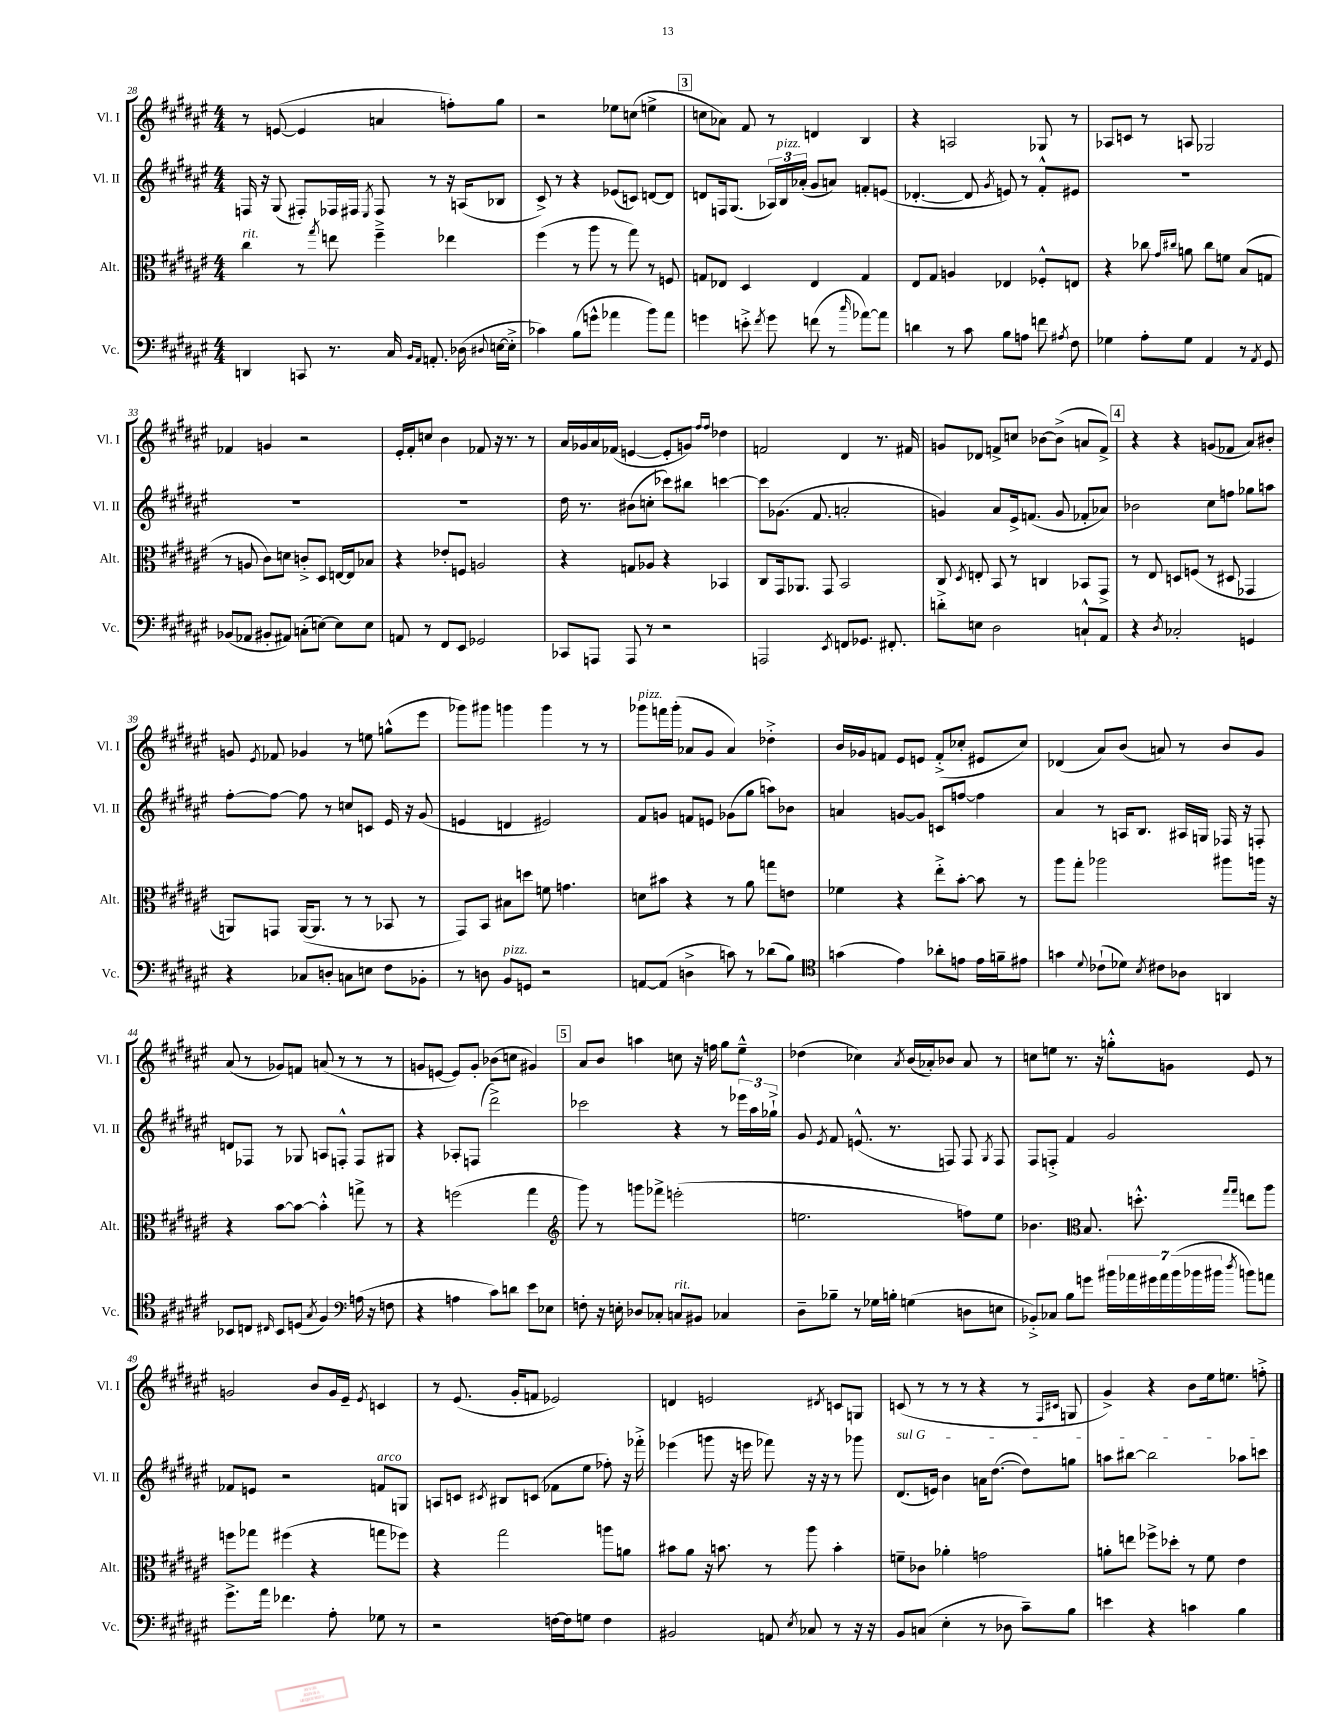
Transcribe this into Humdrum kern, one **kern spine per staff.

**kern	**kern	**kern	**kern
*staff4	*staff3	*staff2	*staff1
*clefF4	*clefC3	*clefG2	*clefG2
*k[f#c#g#d#a#e#]	*k[f#c#g#d#a#e#]	*k[f#c#g#d#a#e#]	*k[f#c#g#d#a#e#]
*M4/4	*M4/4	*M4/4	*M4/4
4DD	4cc#	16F	8r
.	.	16r	.
.	.	(8G#	([8e
8CC	8r	8F#')	4e]
.	8qgg#	.	.
8.r	8ee	16F-	.
.	.	16F#	.
.	.	8qE#	.
.	4ff#~^	8F#	4a
16C#	.	.	.
16qqBB	.	.	.
16qqAA#	.	.	.
8.AA'	.	8r	.
.	4ee-	16r	8ff')
(16D-	.	(16A	.
8qqD#	.	.	.
[16E	.	8B-	8gg#
16E'^]	.	.	.
=	=	=	=
4c-)	(4ff#	8c#^)	2r
.	.	8r	.
(8B	8r	4r	.
8g^^	8aa#	.	.
4a-	8r	(8e-	8ee-
.	8gg#)	8c)	(8cc
8b)	8r	[8d	4ee^
8a-	8F	8d]	.
=	=	=	=
4g	8G	8d	8cc
.	8E-	16F	8a-)
.	.	(8.G#	.
8e'^	4D#	.	8f#
8qf#	.	.	.
8g	.	24A-)	8r
.	.	24B	.
.	.	(24a-'	.
(8f	4E-	8g#	4d
8r	.	8a)	.
16qqcc#	.	.	.
[8a-)	4G	8f'	4B
8a-]	.	(8e	.
=	=	=	=
4d	8E#	[4.d-'	4r
.	8G#	.	.
8r	4A	.	2A
8c#	.	8d-]	.
.	.	8qg#	.
8B	4E-	8e)	.
8A	.	8r	.
8f	8F-'^^	8f#'^^	8G-
8qA#	.	.	.
8F#	8E	8e#	8r
=	=	=	=
4G-	4r	1r	8A-
.	.	.	8c
8A#'	8cc-	.	8r
.	16qqg#	.	.
.	16qqcc#	.	.
8G-	8a	.	8A
4AA#	8cc#	.	2G-
.	8f	.	.
8r	(8B	.	.
8qAA#	.	.	.
8GG#	8G	.	.
=	=	=	=
(8BB-	8r	1r	4f-
8AA-	8A	.	.
8BB#'	8c#)	.	4g
8AA#)	8d	.	.
(8C'	8c'^	.	2r
[8E)	8D#	.	.
8E]	[16E	.	.
.	16E]	.	.
8E	8B-	.	.
=	=	=	=
8AA	4r	1r	16e#'
.	.	.	16f#'
8r	.	.	8cc
8FF#	8e-'	.	4b
8EE#	8F	.	.
2GG-	2A	.	8f-
.	.	.	16r
.	.	.	8.r
.	.	.	8r
=	=	=	=
8CC-	4r	16dd#	16a#
.	.	8.r	16g-
8AAA	.	.	16a#
.	.	.	(16f-
8AAA	8G	(8b#	[4e
8r	8A-	8cc'	.
2r	4r	8ccc-)	8e']
.	.	8bb#	8g)
.	.	.	16qqff#
.	.	.	16qqff#
.	4BB-	[4ccc	4dd-
=	=	=	=
2AAA	8C#	8ccc]	2f
.	16GG#	(8.g-	.
.	8.AA-	.	.
.	.	8.f#	.
.	8GG#	.	.
8qEE#	.	.	.
8FF	2BB	2a'	4d#
8.GG-	.	.	.
.	.	.	8.r
8.FF#'	.	.	.
.	.	.	16f#
=	=	=	=
8d'^	8C#	4g)	8g
.	8qD#	.	.
8E	8E'	.	8d-
2D#	8BB	8a#	8f^
.	8r	16e#^	8cc
.	.	(8.f	.
.	4C	.	[8b-
.	.	8g	(8b-^]
8C`^^	8BB-	8f-'	8a
8AA#	8GG#^	8a-)	8f^)
=	=	=	=
4r	8r	2b-	4r
.	8E#	.	.
8qD#	.	.	.
2C-'	8D	.	4r
.	(8F	.	.
.	8r	8cc#	(8g
.	8D#	8ff	8f-
4GG	4GG-	8gg-	8a#)
.	.	8aa	8b#'
=	=	=	=
4r	8AA)	[8ff#'	8g
.	.	.	8qe#
.	8GG	8ff#_	8f-
8C-	([16AA	8ff#]	4g-
.	8.AA]	.	.
8D'	.	8r	.
8C	8r	8cc	8r
8E	8r	8c	8ee
8F#	8BB-	16e#	(8gg^^
.	.	16r	.
8BB-'	8r	(8g#	8eee#
=	=	=	=
8r	8GG#)	4e	8ggg-)
8D	8BB	.	8ggg#
8BB	8B#	4d	4ggg
8GG	8dd	.	.
2r	8f	2e#)	4ggg
.	4.g	.	.
.	.	.	8r
.	.	.	8r
=	=	=	=
[8AA	8d	8f#	8ggg-
(8AA]	8b#	8g	16fff
.	.	.	(16ggg-'
4D^	4r	8f	8a-
.	.	8e	8g#
8c)	8r	(8g-	4a-)
8r	8a#	8gg#	.
(8d-	8gg	8aa)	4dd-'^
8B)	8e	8b-	.
=	=	=	=
*clefC4	*	*	*
(4g	4f-	4a	16b
.	.	.	16g-
.	.	.	8f
4e#)	4r	[8g	8e#
.	.	8g]	8e
8a-'	8ee#'^	8c	(8f'^
8e	[8b'	[8ff	8cc-'
16e	8b]	4ff]	8e#
16f~	.	.	.
8e#	8r	.	8cc-)
=	=	=	=
4g	8aa#	4a#	(4d-
.	8gg#'	.	.
8qqd#	.	.	.
(8c-`	2aa-	8r	8a#)
8d-)	.	16A	(8b
.	.	8.B	.
8qB	.	.	.
8c#	.	.	8a)
8A-	.	16A#	8r
.	.	16G	.
4AA	8aa#	16F-	8b
.	.	16r	.
.	16aa	8F'	8g#
.	16r	.	.
=	=	=	=
8BB-	4r	8d	(8a#
8C	.	8F-	8r
16qqC#	.	.	.
8BB-	[8b	8r	8g-)
(8D	8b_	8G-	8f
8qG#	.	.	.
4F#)	4b'^^]	8A	(8a
.	.	8F'^^	8r
*clefF4	*	*	*
(16A	8gg^	8F	8r
16r	.	.	.
8F	8r	8G#	8r
=	=	=	=
4r	4r	4r	8g
.	.	.	[8e
4A	(2ff	8A-'	8e])
.	.	(8F	8g'
8c#)	.	2ddd#^)	(8b-
8d	.	.	8cc
8e#	4gg#	.	4g#)
8E-	.	.	.
=	=	=	=
*	*clefG2	*	*
8F'	8ggg#)	2ccc-	8a#
16r	8r	.	8b
16E'	.	.	.
8D-	8ggg	.	4aa
8C-'	8fff-^	.	.
8C	(2eee'	4r	8cc
8BB#	.	.	16r
.	.	.	16ff
4C-	.	8r	8gg#
.	.	24eee-	8ee#~^^
.	.	24aa#	.
.	.	24gg-`^	.
=	=	=	=
8D#~	2.ee	8g#	(4dd-
.	.	8qe#	.
8B-~	.	8f#	.
8r	.	(8.e^^	4cc-)
16G-	.	.	.
16B'	.	8.r	.
.	.	.	8qa#
(4G	.	.	(16b
.	.	.	16a-')
.	.	8F)	8b-
8D	8ff)	8F	8a-
.	.	8qG#	.
8E	8ee	8F	8r
=	=	=	=
8BB-'^)	4.b-	8F#	8cc
8C-	.	8F'^	8ee
8B	.	4f#	8.r
*	*clefC3	*	*
8g	8.B	.	.
.	.	.	16r
28b#	.	2g#	8gg'^^
28a-	.	.	.
.	8.dd'^^	.	.
28g#	.	.	.
28a-	.	.	.
.	.	.	8g
(28b#	.	.	.
28b-	.	.	.
28b#	.	.	.
.	16qqgg#	.	.
8qdd#	16qqgg#	.	.
8b)	8ee	.	8e#
8a	8aa#	.	8r
=	=	=	=
8.g#^	8ff	8f-	2g
.	8gg-	8e	.
16a#	.	.	.
4.f-	(4ff#	2r	.
.	4r	.	8b
8A#'	.	.	16g
.	.	.	16e#~
.	.	.	8qe#
8G-	8gg	8f	4c
8r	8ff-)	8G	.
=	=	=	=
2r	4r	8A	8r
.	.	8c	(8.e#
.	.	8qc#	.
.	2gg#	8B#	.
.	.	.	16g#'
.	.	(8c	8f
[16F	.	8f-	2e-)
16F]	.	.	.
8G	.	8ee#	.
4F	8aa	8ff-')	.
.	8a	16r	.
.	.	16fff-'^	.
=	=	=	=
2BB#	8b#	(4eee-	4d
.	8a#	.	.
.	16r	8ggg	2e
.	8.b	.	.
.	.	16r	.
.	.	16eee	.
8AA	8r	8fff-)	.
8qE#	.	.	.
8C-	8aa#	16r	.
.	.	16r	.
.	.	.	8qd#
8r	4b'	8r	8c
16r	.	8ggg-	8G
16r	.	.	.
=	=	=	=
8BB	8f~	(8.d#	(8c
(8C	8c-	.	8r
.	.	16e)	.
4E#'	4a-'	4b	8r
.	.	.	8r
8r	2g	16a	4r
.	.	([8.dd#	.
8D-	.	.	.
8c#~)	.	8dd#])	8r
.	.	.	16qqF#
.	.	.	16qqc#
8B	.	8gg	8G
=	=	=	=
4e	8a'	8aa	4g#^)
.	8ee	[8bb#	.
4r	8ff-^	2bb#]	4r
.	8dd-'	.	.
4c	8r	.	8b
.	8f#	.	16ee#
.	.	.	8.ee
4B	4e#	8aa-	.
.	.	8ccc	8ff'^
==	==	==	==
*-	*-	*-	*-
